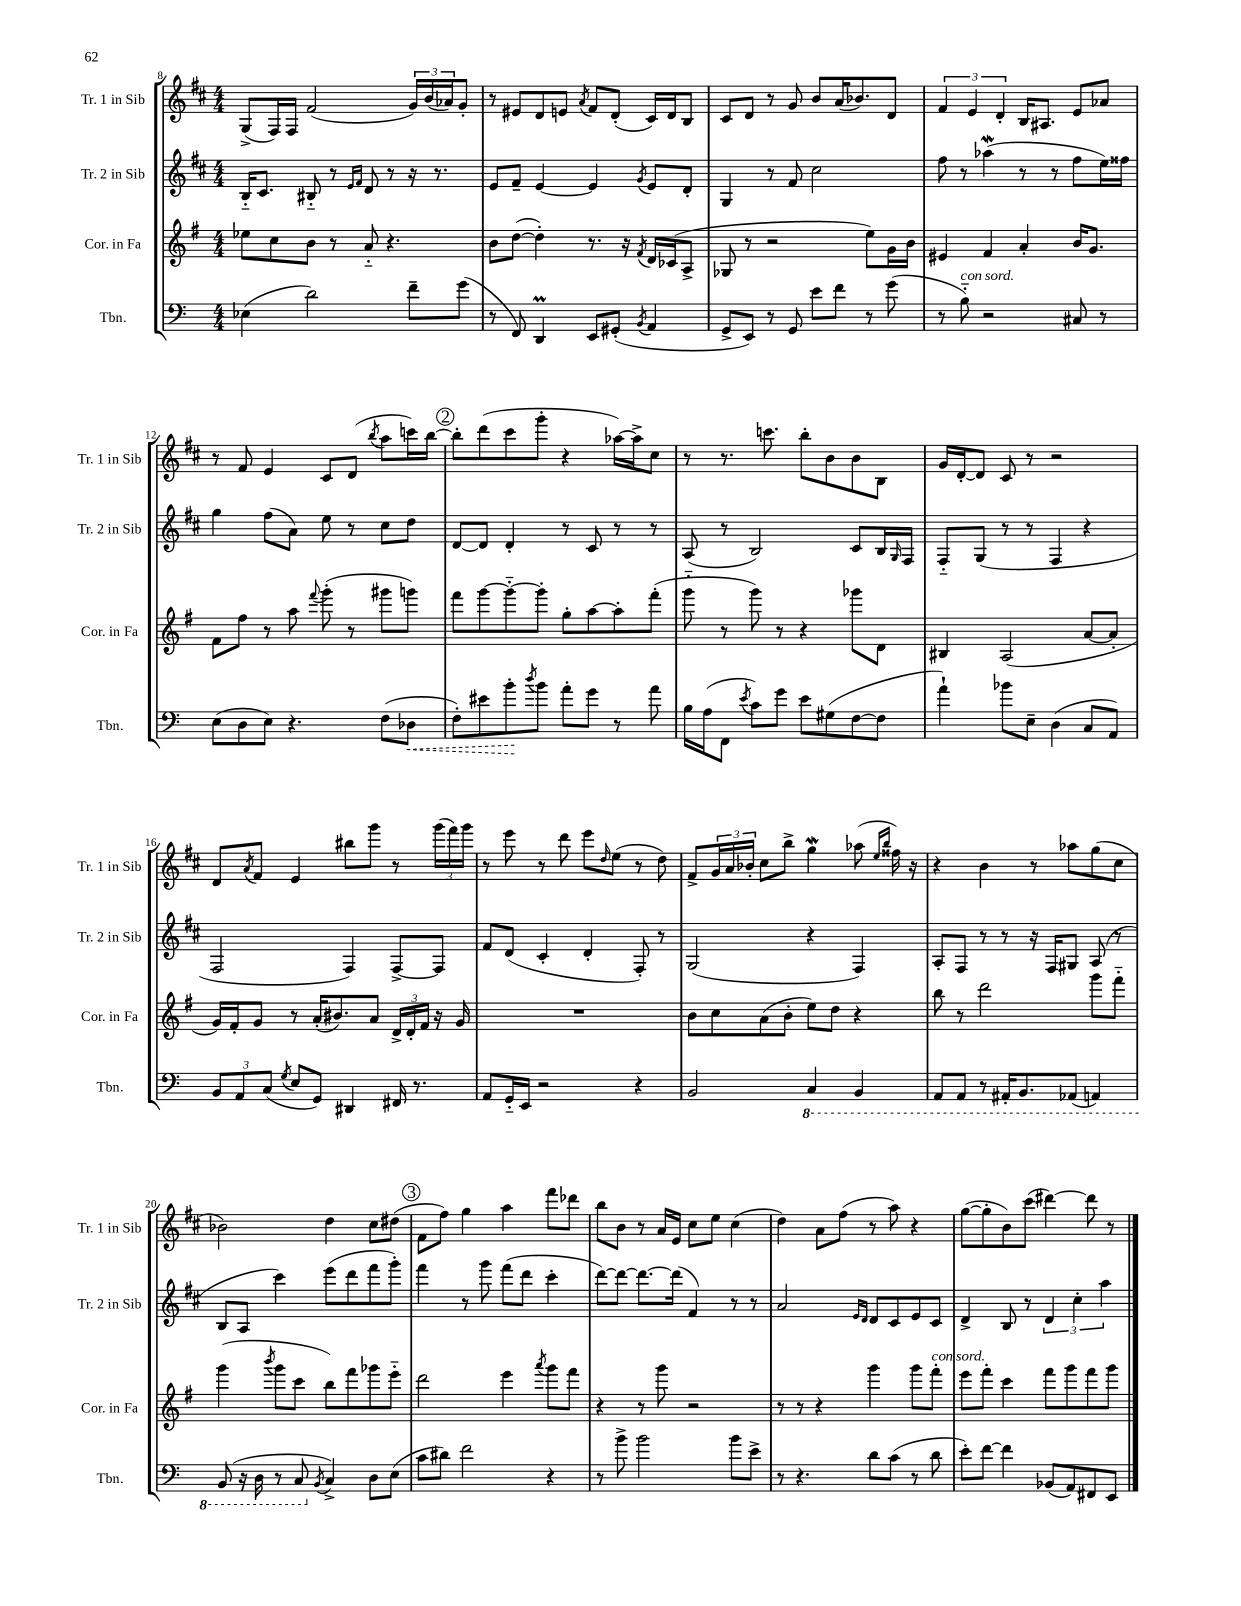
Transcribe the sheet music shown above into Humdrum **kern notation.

**kern	**kern	**kern	**kern
*staff4	*staff3	*staff2	*staff1
*clefF4	*clefG2	*clefG2	*clefG2
*k[]	*k[f#]	*k[f#c#]	*k[f#c#]
*M4/4	*M4/4	*M4/4	*M4/4
(4E-	8ee-	16B'~	(8G^
.	.	8.c#	.
.	8cc	.	16F#)
.	.	.	16F#
2d)	8b	8B#'~	(2f#
.	8r	8r	.
.	.	16qqe	.
.	.	16qqf#	.
.	8a'~	8d	.
.	4.r	8r	.
8f~	.	16r	24g)
.	.	.	(24b
.	.	8.r	.
.	.	.	24a-)
(8g	.	.	8g'
=	=	=	=
8r	8b	8e	8r
8FF)	([8dd	8f#~	8e#
4DD	4dd'])	[4e	8d
.	.	.	8e
.	.	.	8qa
8EE	8.r	4e]	8f#
(8GG#'	.	.	(8d'
.	16r	.	.
8qBB	8qf#	8qg	.
4AA	16d	8e	16c#)
.	(16c-	.	16d
.	8A^	8d'	8B
=	=	=	=
8GG^	8G-	4G	8c#
8EE)	8r	.	8d
8r	2r	8r	8r
8GG	.	8f#	8g
8e	.	2cc#	8b
8f	.	.	(16a
.	.	.	8.b-)
8r	8ee)	.	.
(8g	16g	.	8d
.	16b	.	.
=	=	=	=
8r	4e#	8ff#	6f#
8B'~)	.	8r	.
.	.	.	6e
2r	4f#	(4aa-	.
.	.	.	6d'
.	4a'	8r	16B
.	.	.	8.A#
.	.	8r	.
8C#	16b	8ff#	8e
.	8.g	.	.
8r	.	16ee)	8a-
.	.	16ff##	.
=	=	=	=
(8E	8f#	4gg	8r
8D	8ff#	.	8f#
8E)	8r	(8ff#	4e
4.r	8aa	8a)	.
.	8qqfff#	.	.
.	(8ggg'	8ee	8c#
.	8r	8r	(8d
.	.	.	8qbb
(8F	8ggg#	8cc#	8aa
8D-	8ggg)	8dd	16ccc)
.	.	.	[16bb
=	=	=	=
8F')	8fff#	[8d	8bb']
8e#	[8ggg	8d]	(8ddd
8b'	8ggg'~_	4d'	8ccc#
8qdd	.	.	.
8b	8ggg']	.	8ggg'
8a'	8gg'	8r	4r
8g	[8aa	8c#	.
8r	8aa']	8r	[16aa-)
.	.	.	16aa-^]
8a	(8fff#'	8r	8cc#
=	=	=	=
16B	8ggg'~	(8A	8r
(16A	.	.	.
8FF	8r	8r	8.r
8qe	.	.	.
8c)	8ggg)	2B)	.
.	.	.	8.ccc
8g	8r	.	.
8e	4r	.	8bb'
(8G#	.	.	8b
[8F	8ggg-	8c#	8b
8F]	8d	16B	8B
.	.	16qqG	.
.	.	16F#	.
=	=	=	=
4a`)	4B#	8F#'~	16g
.	.	.	[16d'
.	.	(8G	8d]
8b-	(2A	8r	8c#
8E~	.	8r	8r
(4D	.	4F#	2r
8C	[8a	4r	.
8AA)	8a']	.	.
=	=	=	=
12BB	16g)	2F#	8d
.	16f#'	.	.
12AA	.	.	.
.	.	.	8qa
.	8g	.	8f#
(12C	.	.	.
8qG	.	.	.
8E	8r	.	4e
8GG)	(16a'	.	.
.	8.b#)	.	.
4DD#	.	4F#)	8bb#
.	8a	.	8ggg
16FF#	24d^	[8F#^	8r
.	24d'	.	.
8.r	.	.	.
.	24f#	.	.
.	16r	8F#]	(24ggg
.	.	.	24fff#)
.	16g	.	.
.	.	.	24ggg
=	=	=	=
8AA	1r	8f#	8r
16GG'~	.	(8d	8eee
16EE	.	.	.
2r	.	4c#'	8r
.	.	.	8ddd
.	.	4d'	8eee
.	.	.	16qqdd
.	.	.	(8ee
4r	.	8F#')	8r
.	.	8r	8dd)
=	=	=	=
2BB	8b	(2G	8f#^
.	8cc	.	24g
.	.	.	24a
.	.	.	24b-'
.	(8a	.	8cc#
.	8b'	.	8bb^
4CC	8ee)	4r	4gg
.	8dd	.	.
4BBB	4r	4F#)	(8aa-
.	.	.	16qqee
.	.	.	16qqbb
.	.	.	16ff##)
.	.	.	16r
=	=	=	=
8AAA	8bb	8A'	4r
8AAA	8r	8F#	.
8r	2ddd	8r	4b
16AAA#'	.	8r	.
8.BBB	.	.	.
.	.	16r	8r
.	.	16F#	.
(8AAA-	.	8G#	8aa-
4AAA)	8ggg	(8A	(8gg
.	8fff#'~	8r	8cc#
=	=	=	=
(8BBB	(4ggg	8B	2b-)
16r	.	8A	.
16DD	.	.	.
.	8qbbb	.	.
8r	8ggg	4ccc#)	.
8CC	8ccc	.	.
8qBB	.	.	.
4C^)	8bb)	(8eee	4dd
.	8fff#	8ddd	.
8D	8ggg-	8fff#	8cc#
(8E	8eee'~	8ggg')	(8dd#
=	=	=	=
8c	2ddd	4fff#	8f#
8d#)	.	.	8ff#)
2f	.	8r	4gg
.	.	8ggg	.
.	4eee	(8fff#	4aa
.	.	8ddd	.
.	8qaaa	.	.
4r	8ggg	4ccc#'	8fff#
.	8fff#	.	8ddd-
=	=	=	=
8r	4r	[8ddd)	8bb
8b^	.	8ddd_	8b
2b	8r	8.ddd_	8r
.	8ggg	.	16a
.	.	(16ddd]	16e
.	2r	4f#)	8cc#
.	.	.	8ee
8b	.	8r	(4cc#
8e^	.	8r	.
=	=	=	=
8r	8r	2a	4dd)
4.r	8r	.	.
.	4r	.	8a
.	.	.	(8ff#
.	.	16qqe	.
.	.	16qqd	.
8d	4ggg	8d	8r
(8c	.	8c#	8aa)
8r	8ggg	8e	4r
8d	8fff#'	8c#	.
=	=	=	=
8e')	8eee	4d^	([8gg
[8f	8fff#'	.	8gg']
4f]	4ccc	8B	8b)
.	.	8r	(8ccc#
(8BB-	8fff#	6d	[4ddd#)
8AA)	8ggg	.	.
.	.	6cc#'	.
8FF#	8fff#	.	8ddd#]
.	.	6aa	.
8EE	8ggg	.	8r
==	==	==	==
*-	*-	*-	*-
